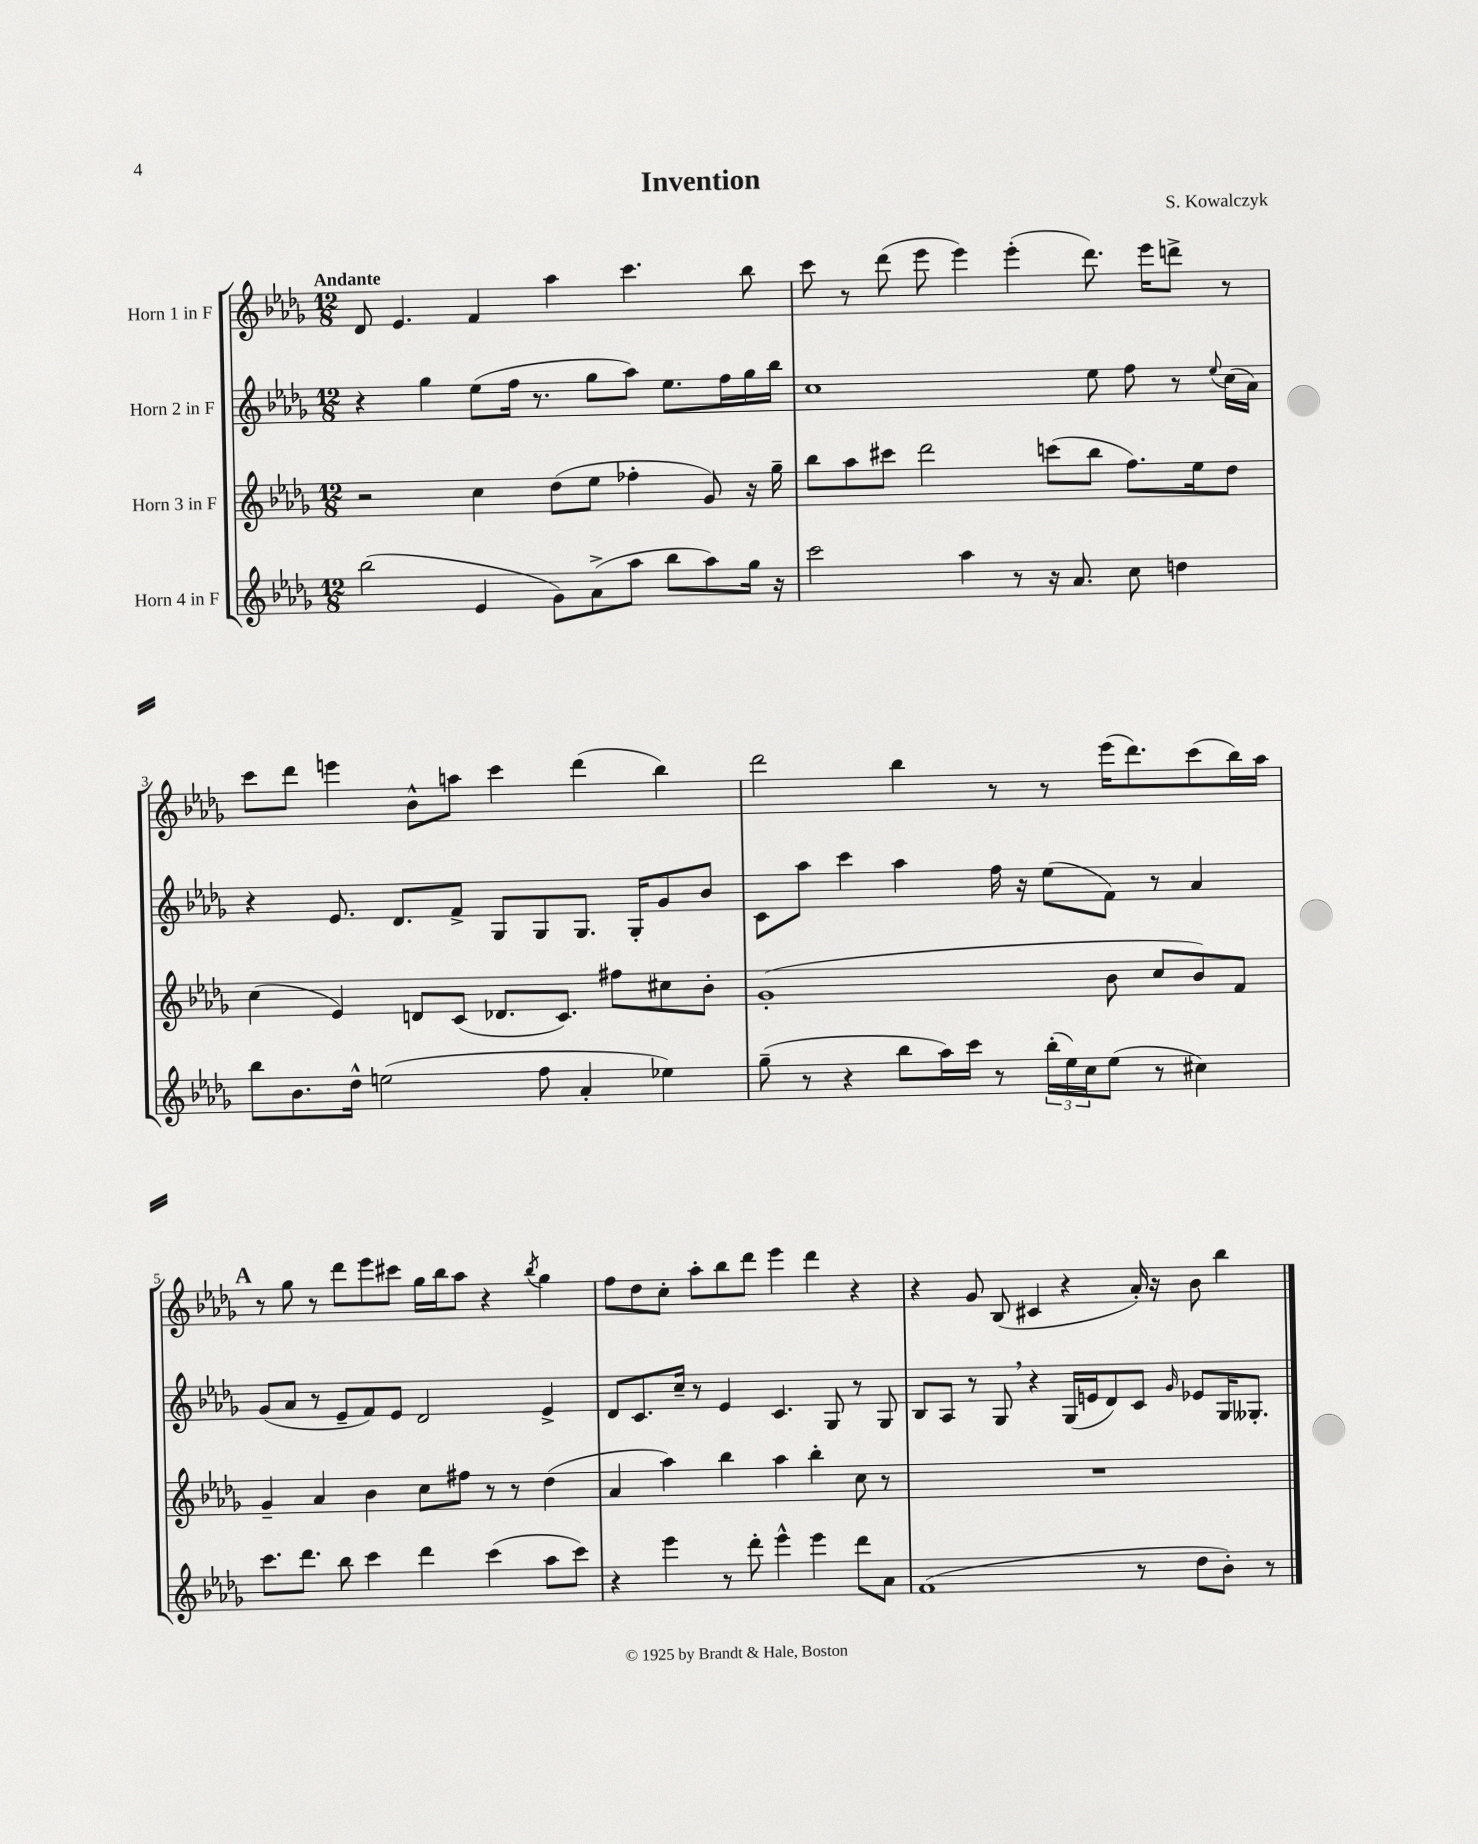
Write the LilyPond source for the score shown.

\header { title = "Invention" composer = "S. Kowalczyk" }
<<
\new StaffGroup <<
\new Staff = "s0" \with { instrumentName = "Horn 1 in F" } {
    \clef treble \key des \major \numericTimeSignature \time 12/8 \tempo "Andante"
    des'8 ees'4. f'4 aes''4 c'''4. bes''8 |
    c'''8 r8 des'''8( ees'''8 ees'''4) ees'''4-.( des'''8.) ees'''16 d'''8-> r8 |
    c'''8 des'''8 e'''4 bes'8-^ a''8 c'''4 des'''4( bes''4) |
    des'''2 bes''4 r8 r8 ees'''16( des'''8.) c'''8( bes''16) aes''16 |
    \mark \markup { \bold "A" } r8 ges''8 r8 des'''8 ees'''8 cis'''8 ges''16 bes''16 aes''8 r4 \acciaccatura { bes''8 } ges''4 |
    f''8 des''8 c''8-. aes''8-. bes''8 des'''8 ees'''4 des'''4 r4 |
    r4 ges'8 bes8( cis'4 r4 aes'16-.) r16 bes'8 bes''4 \bar "|." |
}
\new Staff = "s1" \with { instrumentName = "Horn 2 in F" } {
    \clef treble \key des \major \numericTimeSignature \time 12/8
    r4 ges''4 ees''8( f''16 r8. ges''8 aes''8) ees''8. f''16 ges''16 bes''16 |
    c''1 ees''8 f''8 r8 \appoggiatura { ees''8 } c''16( aes'16) |
    r4 ees'8. des'8. f'8-> ges8 ges8 ges8. ges16-. ges'8 bes'8 |
    c'8 aes''8 c'''4 aes''4 f''16 r16 ees''8( f'8) r8 aes'4 |
    \mark \markup { \bold "A" } ges'8( aes'8 r8 ees'8-- f'8) ees'8 des'2 ees'4-> |
    des'8 c'8. c''16-- r8 ees'4 c'4. ges8 r8 ges8 |
    bes8 aes8 r8 ges8 \breathe r4 ges16( e'16 des'8) c'8 \grace { ges'16 } ees'8 ges16 geses8.-. \bar "|." |
}
\new Staff = "s2" \with { instrumentName = "Horn 3 in F" } {
    \clef treble \key des \major \numericTimeSignature \time 12/8
    r2 c''4 des''8( ees''8 fes''4-. ges'8) r16 ges''16-- |
    bes''8 aes''8 cis'''8 des'''2 c'''8( bes''8 f''8.) ees''16 des''8 |
    c''4( ees'4) d'8 c'8( des'8. c'8.) fis''8 cis''8 bes'8-. |
    ges'1-.( bes'8 c''8 bes'8) f'8 |
    \mark \markup { \bold "A" } ges'4-- aes'4 bes'4 c''8 fis''8 r8 r8 des''4( |
    aes'4 aes''4) bes''4 aes''4 bes''4-. c''8 r8 |
    R1. \bar "|." |
}
\new Staff = "s3" \with { instrumentName = "Horn 4 in F" } {
    \clef treble \key des \major \numericTimeSignature \time 12/8
    bes''2( ees'4 ges'8) aes'8->( aes''8 bes''8 aes''8) ges''16 r16 |
    c'''2 aes''4 r8 r16 aes'8. c''8 d''4 |
    bes''8 bes'8. des''16-^ e''2( f''8 aes'4-. ees''4) |
    ges''8--( r8 r4 bes''8 aes''16) c'''16 r8 \tuplet 3/2 { bes''16-.( ees''16) c''16 } ees''8( r8 cis''4) |
    \mark \markup { \bold "A" } c'''8. des'''8. bes''8 c'''4 des'''4 c'''4( aes''8 c'''8) |
    r4 ees'''4 r8 des'''8-. ees'''4-^ ees'''4 des'''8 aes'8 |
    f'1( r8 des''8 bes'8-.) r8 \bar "|." |
}
>>
>>
